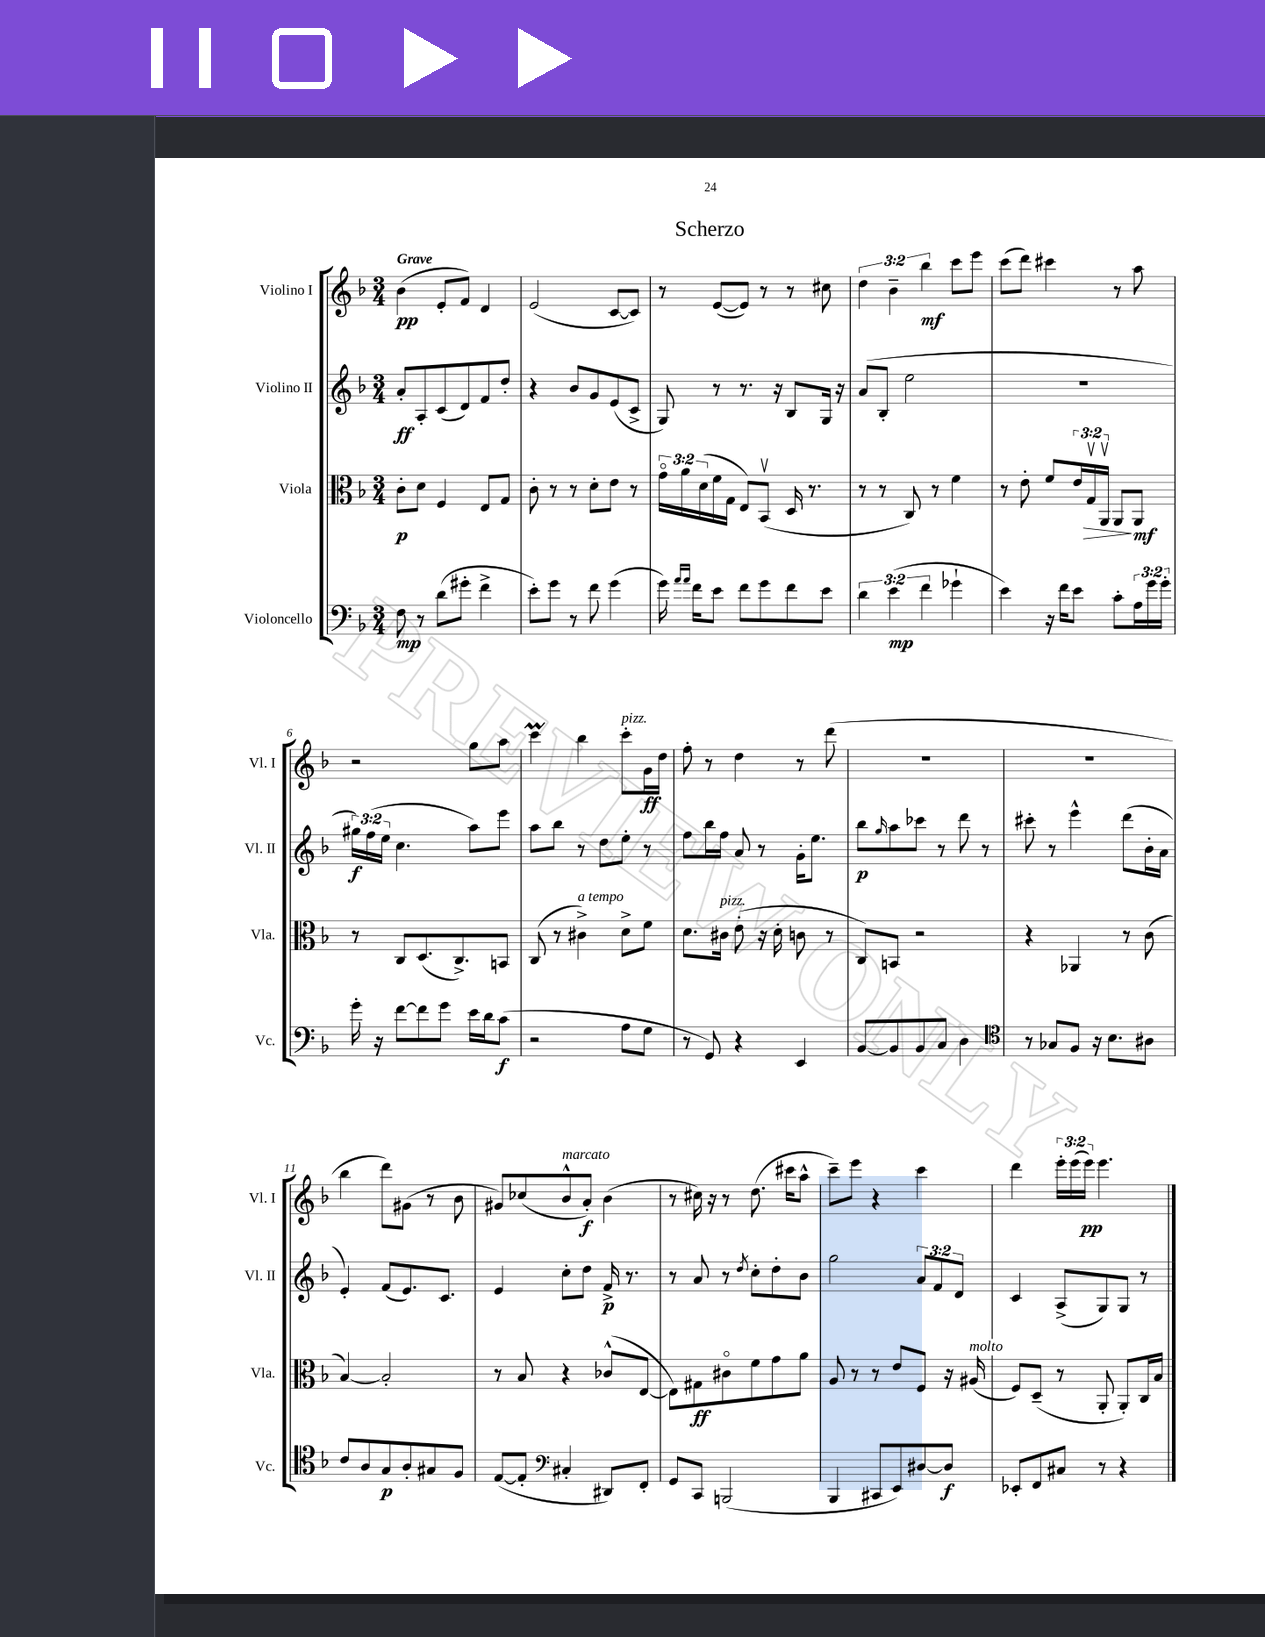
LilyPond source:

\header { title = "Scherzo" }
<<
\new StaffGroup <<
\new Staff = "s0" \with { instrumentName = "Violino I" shortInstrumentName = "Vl. I" } {
    \clef treble \key f \major \numericTimeSignature \time 3/4 \override Staff.TupletNumber.text = #tuplet-number::calc-fraction-text \tempo "Grave"
    bes'4\pp( e'8-. f'8) d'4 |
    e'2( c'8~ c'8) |
    r8 e'8~( e'8) r8 r8 cis''8 |
    \tuplet 3/2 { d''4 bes'4-- bes''4\mf } c'''8 e'''8 |
    c'''8( d'''8) cis'''4 r8 a''8 |
    r2 g''8 a''8 |
    c'''4\prall bes''4 c'''8-.^\markup { \italic "pizz." } g'16\ff d''16 |
    f''8-. r8 d''4 r8 d'''8( |
    R2. |
    R2. |
    bes''4 d'''8) gis'8( r8 bes'8 |
    gis'8) ces''8( bes'8-^^\markup { \italic "marcato" } a'8-.\f) bes'4( |
    r8 cis''16) r16 r8 d''8.( cis'''16 a''8-^ |
    c'''8--) e'''8 r4 c'''4 |
    d'''4 \tuplet 3/2 { e'''16-. e'''16( e'''16\pp) } e'''4. \bar "|." |
}
\new Staff = "s1" \with { instrumentName = "Violino II" shortInstrumentName = "Vl. II" } {
    \clef treble \key f \major \numericTimeSignature \time 3/4 \override Staff.TupletNumber.text = #tuplet-number::calc-fraction-text
    a'8-.\ff a8-. c'8( d'8) f'8 d''8-. |
    r4 bes'8 g'8 e'8( c'8-> |
    g8) r8 r8. r16 bes8 g16 r16 |
    a'8( bes8-. e''2 |
    R2. |
    \tuplet 3/2 { gis''16\f) f''16( e''16 } c''4. a''8) e'''8 |
    a''8 bes''8 r8 d''8 e''8-. r8 |
    f''8 bes''16 f''16 a'8 r8 g'16-. e''8. |
    bes''8\p \grace { g''16 } a''8 ces'''8 r8 d'''8 r8 |
    cis'''8-. r8 e'''4-^ d'''8( bes'16-. a'16 |
    e'4-.) f'8( e'8.) c'8. |
    e'4 c''8-. d''8 f'16->\p r8. |
    r8 a'8 r8 \acciaccatura { d''8 } c''8-. d''8-. bes'8 |
    g''2 \tuplet 3/2 { a'8 f'8 d'8 } |
    c'4 a8->( g8) g8 r8 \bar "|." |
}
\new Staff = "s2" \with { instrumentName = "Viola" shortInstrumentName = "Vla." } {
    \clef alto \key f \major \numericTimeSignature \time 3/4 \override Staff.TupletNumber.text = #tuplet-number::calc-fraction-text
    c'8-.\p d'8 f4 e8 g8 |
    c'8-. r8 r8 d'8-. e'8 r8 |
    \tuplet 3/2 { g'16\flageolet a'16 d'16( } f'16 g16 e8) bes,8\upbow( d16 r8. |
    r8 r8 c8) r8 f'4 |
    r8 e'8-. f'8 \tuplet 3/2 { e'16 g16\upbow\> a,16\upbow } a,8\! a,8\mf |
    r8 c8 d8.( c8.->) b,8 |
    c8( r8 cis'4->^\markup { \italic "a tempo" }) d'8-> f'8 |
    d'8. cis'16^\markup { \italic "pizz." } e'8-.( r16 d'16-. c'8 r8 |
    c8) b,8 r2 |
    r4 aes,4 r8 c'8( |
    bes4~) bes2-. |
    r8 bes8 r4 ces'8-^( e8~ |
    e8) gis8\ff cis'8\flageolet f'8 g'8 a'8 |
    a8 r8 r8 e'8 f8 r16 ais16^\markup { \italic "molto" }( |
    f8) d8--( r8 a,8-. a,8-.) c16 bes16 \bar "|." |
}
\new Staff = "s3" \with { instrumentName = "Violoncello" shortInstrumentName = "Vc." } {
    \clef bass \key f \major \numericTimeSignature \time 3/4 \override Staff.TupletNumber.text = #tuplet-number::calc-fraction-text
    f8\mp r8 d'8( gis'8-. f'4-> |
    e'8-.) g'8 r8 f'8 g'4( |
    g'16) \grace { a'16 a'16 } f'16 e'8 f'8 g'8 f'8 e'8 |
    \tuplet 3/2 { d'4 e'4\mp( f'4 } ges'4-! |
    e'4) r16 f'16 e'8 c'8-. \tuplet 3/2 { a16 g'16 g'16-. } |
    g'16-. r16 f'8~ f'8 g'8 e'16 d'16 c'8\f( |
    r2 a8 g8 |
    r8 g,8) r4 e,4 |
    bes,8~ bes,8 bes,8 c8 d4 |
    \clef tenor r8 ges8 f8 r16 bes8. ais8 |
    c'8 a8 g8\p a8-. gis8 f8 |
    e8~( e8-. \clef bass cis4-. dis,8) f,8-. |
    g,8 c,8 b,,2( |
    bes,,4 cis,8 e,8) dis8~ dis8\f |
    ees,8-. f,8 cis8 r8 r4 \bar "|." |
}
>>
>>
